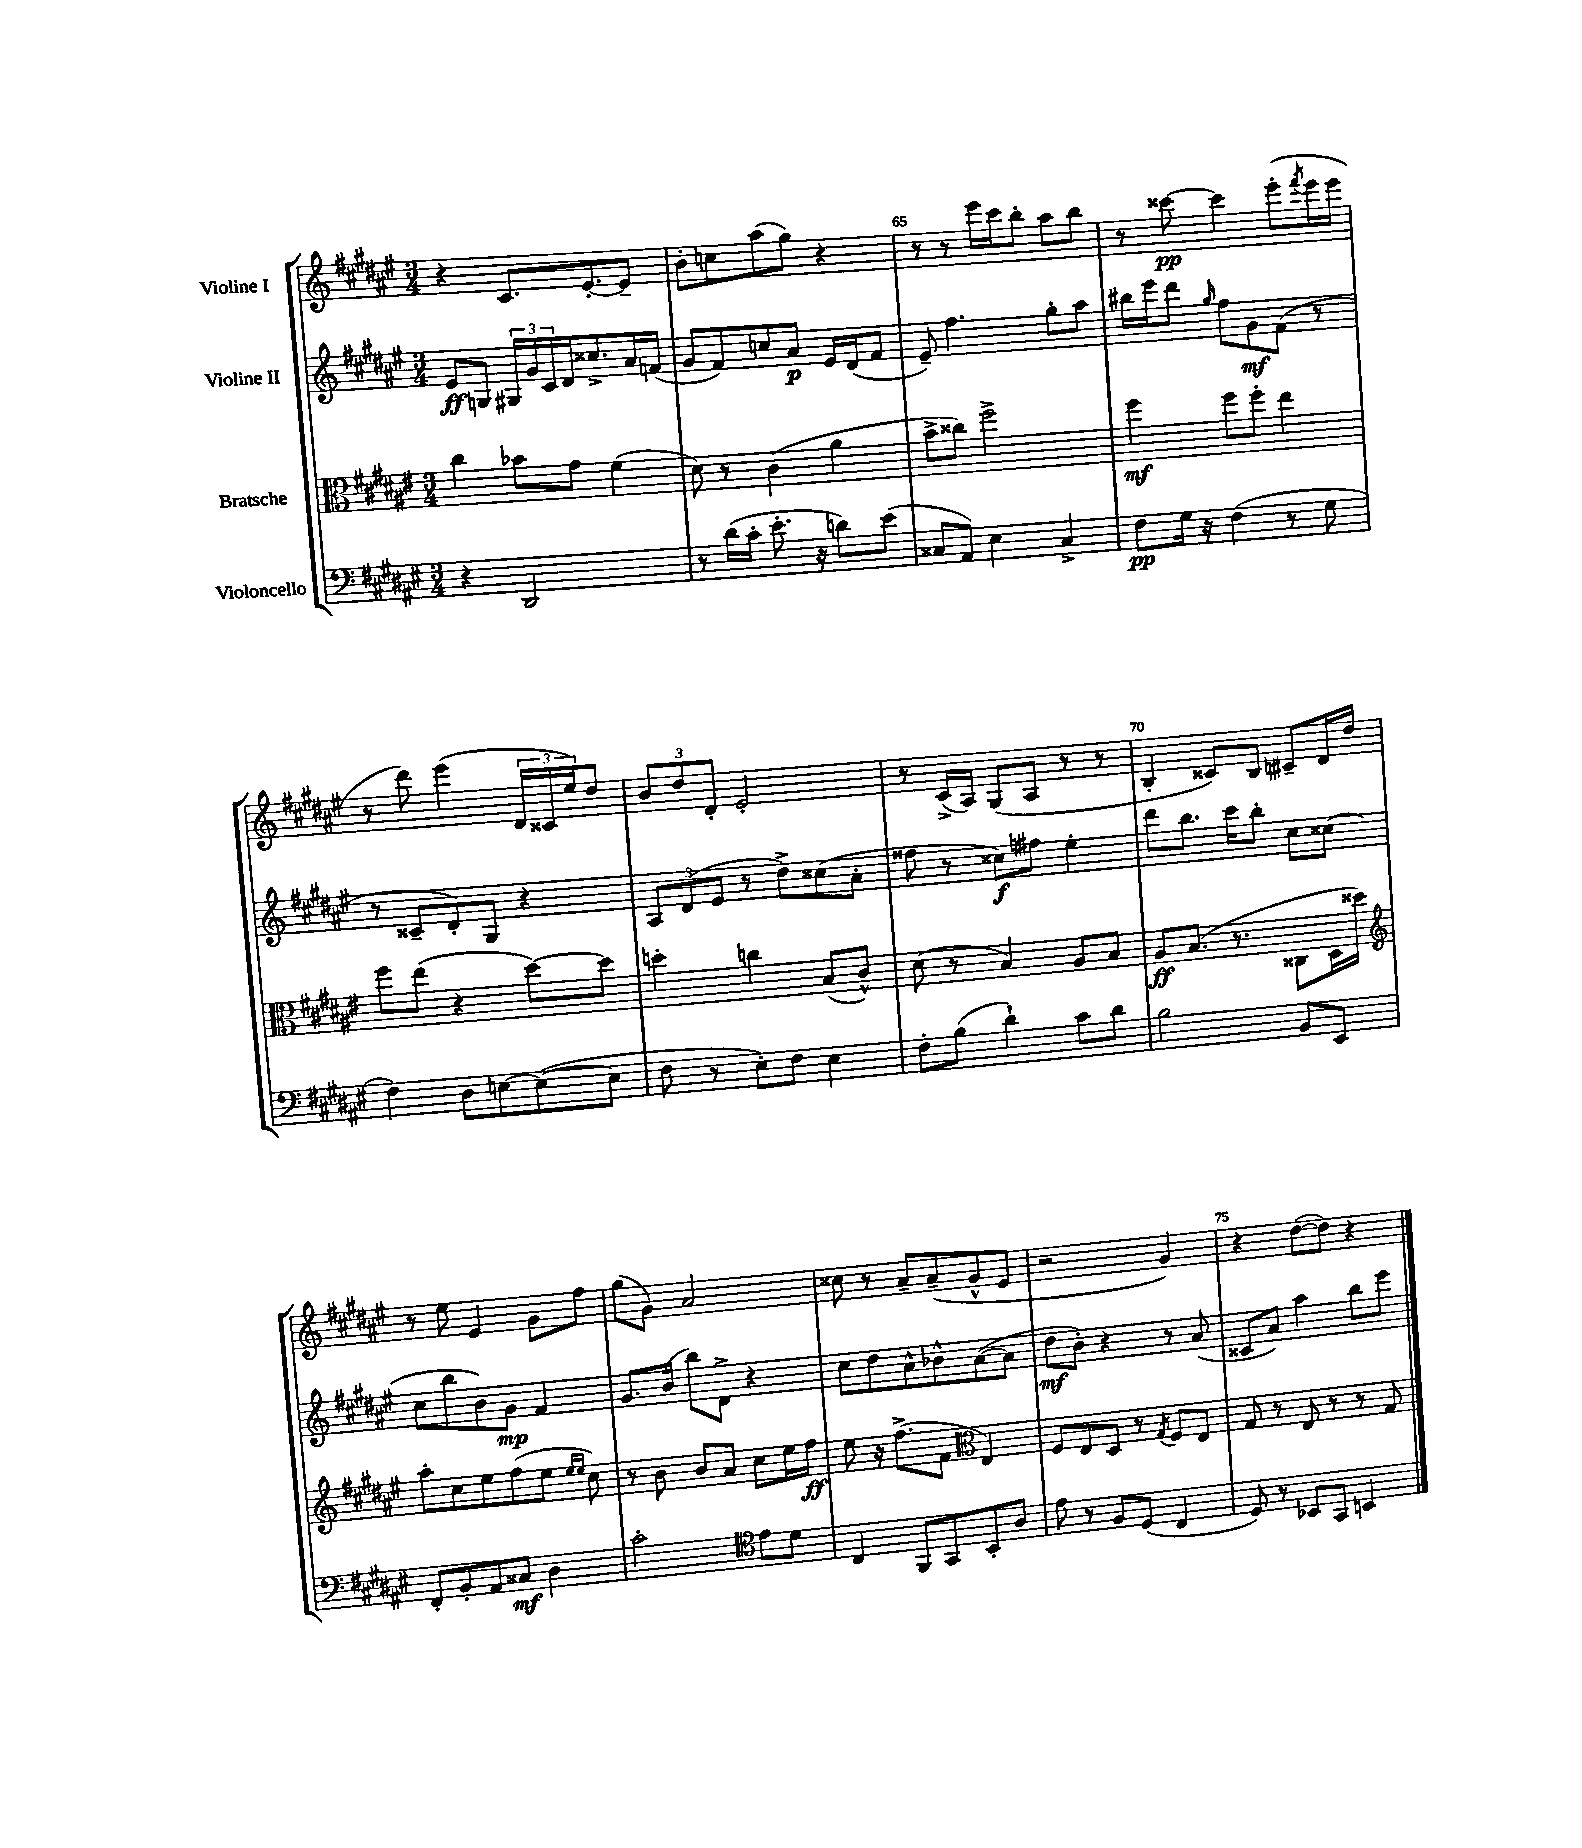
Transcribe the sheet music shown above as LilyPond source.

<<
\new StaffGroup <<
\new Staff = "s0" \with { instrumentName = "Violine I" } {
    \clef treble \key fis \major \numericTimeSignature \time 3/4
    r4 cis'8. eis'8.~-. eis'8-- |
    b'8-. c''8 ais''8( gis''8) r4 |
    r8 r8 eis'''16 cis'''16 b''8-. ais''8 b''8 |
    r8 cisis'''8~\pp cisis'''4 eis'''8-.( \acciaccatura { fis'''8 } eis'''16 eis'''16 |
    r8 dis'''8) eis'''4( \tuplet 3/2 { dis'16 cisis'16 eis''16) } dis''8 |
    \tuplet 3/2 { b'8 dis''8 dis'8-. } eis'2-. |
    r8 cis'16->( ais16) gis8( ais8 r8 r8 |
    b4-. cisis'8) b8 cis'8-- dis'16 dis''16 |
    r8 eis''8 eis'4 gis'8 fis''8 |
    gis''8( gis'8) ais'2 |
    cisis''8 r8 ais'8-- ais'8--( gis'8-^ eis'8 |
    r2 gis'4) |
    r4 dis''8~( dis''8) r4 \bar "|." |
}
\new Staff = "s1" \with { instrumentName = "Violine II" } {
    \clef treble \key fis \major \numericTimeSignature \time 3/4
    eis'8\ff g8 \tuplet 3/2 { gis16 gis'16 cis'16 } dis'16 cisis''8.-> ais'16 f'16( |
    gis'8 fis'8) c''8 ais'8\p eis'16 dis'16( fis'8 |
    eis'8--) fis''4. gis''8-. ais''8 |
    bis''16 eis'''16 dis'''8 \grace { gis''16 } fis''8 gis'8\mf fis'8( r8 |
    r8 cisis'8-- dis'8-.) gis8 r4 |
    \tuplet 3/2 { ais8 dis'8( eis'8 } r8 dis''8->) cisis''8( ais'8-. |
    fisis''8 r8 cisis''8\f) fis''8 eis''4-. |
    dis'''8 b''8. cis'''16 b''8-. cis''8 cisis''8( |
    cis''8 b''8 b'8) gis'8\mp fis'4 |
    gis'8. b'16( b''8) dis'8-> r4 |
    cis''8 dis''8 ais'8-^ bes'8-^ ais'8~( ais'8 |
    dis''8\mf b'8-.) r4 r8 ais'8( |
    cisis'8 ais'8) ais''4 b''8 eis'''8 \bar "|." |
}
\new Staff = "s2" \with { instrumentName = "Bratsche" } {
    \clef alto \key fis \major \numericTimeSignature \time 3/4
    cis''4 bes'8 gis'8 fis'4( |
    dis'8) r8 cis'4( ais'4 |
    b'8-> cisis''8) fis''2-> |
    fis''4\mf fis''8 fis''8-. eis''4 |
    fis''8 eis''8( r4 dis''8~) dis''8 |
    d''4-. c''4 b8( cis'8-^) |
    dis'8( r8 b4) ais8 b8 |
    ais8\ff b8.( r8. cisis8 dis16 disis''16) |
    \clef treble ais''8-. cis''8 eis''8 fis''8( eis''8 \grace { eis''16 eis''16 } cis''8) |
    r8 b'8 b'8 ais'8 cis''8 eis''16 fis''16\ff |
    eis''8 r16 fis''8.->( fis'8 \clef alto eis4) |
    fis8 eis8 dis8 r8 \acciaccatura { gis8 } fis8 eis8 |
    gis8 r8 eis8 r8 r8 gis8 \bar "|." |
}
\new Staff = "s3" \with { instrumentName = "Violoncello" } {
    \clef bass \key fis \major \numericTimeSignature \time 3/4
    r4 dis,2 |
    r8 dis'16( cis'16-. eis'8.-. r16 d'8) eis'8( |
    cisis8 ais,8) eis4 cisis4-> |
    fis8\pp gis16 r16 fis4( r8 gis8 |
    fis4) dis8 e8~ e8~( e8 |
    fis8 r8 eis8-.) fis8 eis4 |
    fis8-. b8( dis'4-!) cis'8 dis'8 |
    b2 b,8 eis,8 |
    fis,8-. b,8-. ais,8 cisis8\mf dis4 |
    cis'2-. \clef tenor eis'8 dis'8 |
    cis4 fis,8 gis,8 b,8-. ais8 |
    eis'8 r8 fis8 dis8( cis4 |
    dis8) r8 bes,8 gis,8 b,4 \bar "|." |
}
>>
>>
\layout { \context { \Score currentBarNumber = #63 \override BarNumber.break-visibility = ##(#f #t #t) barNumberVisibility = #(every-nth-bar-number-visible 5) } }
